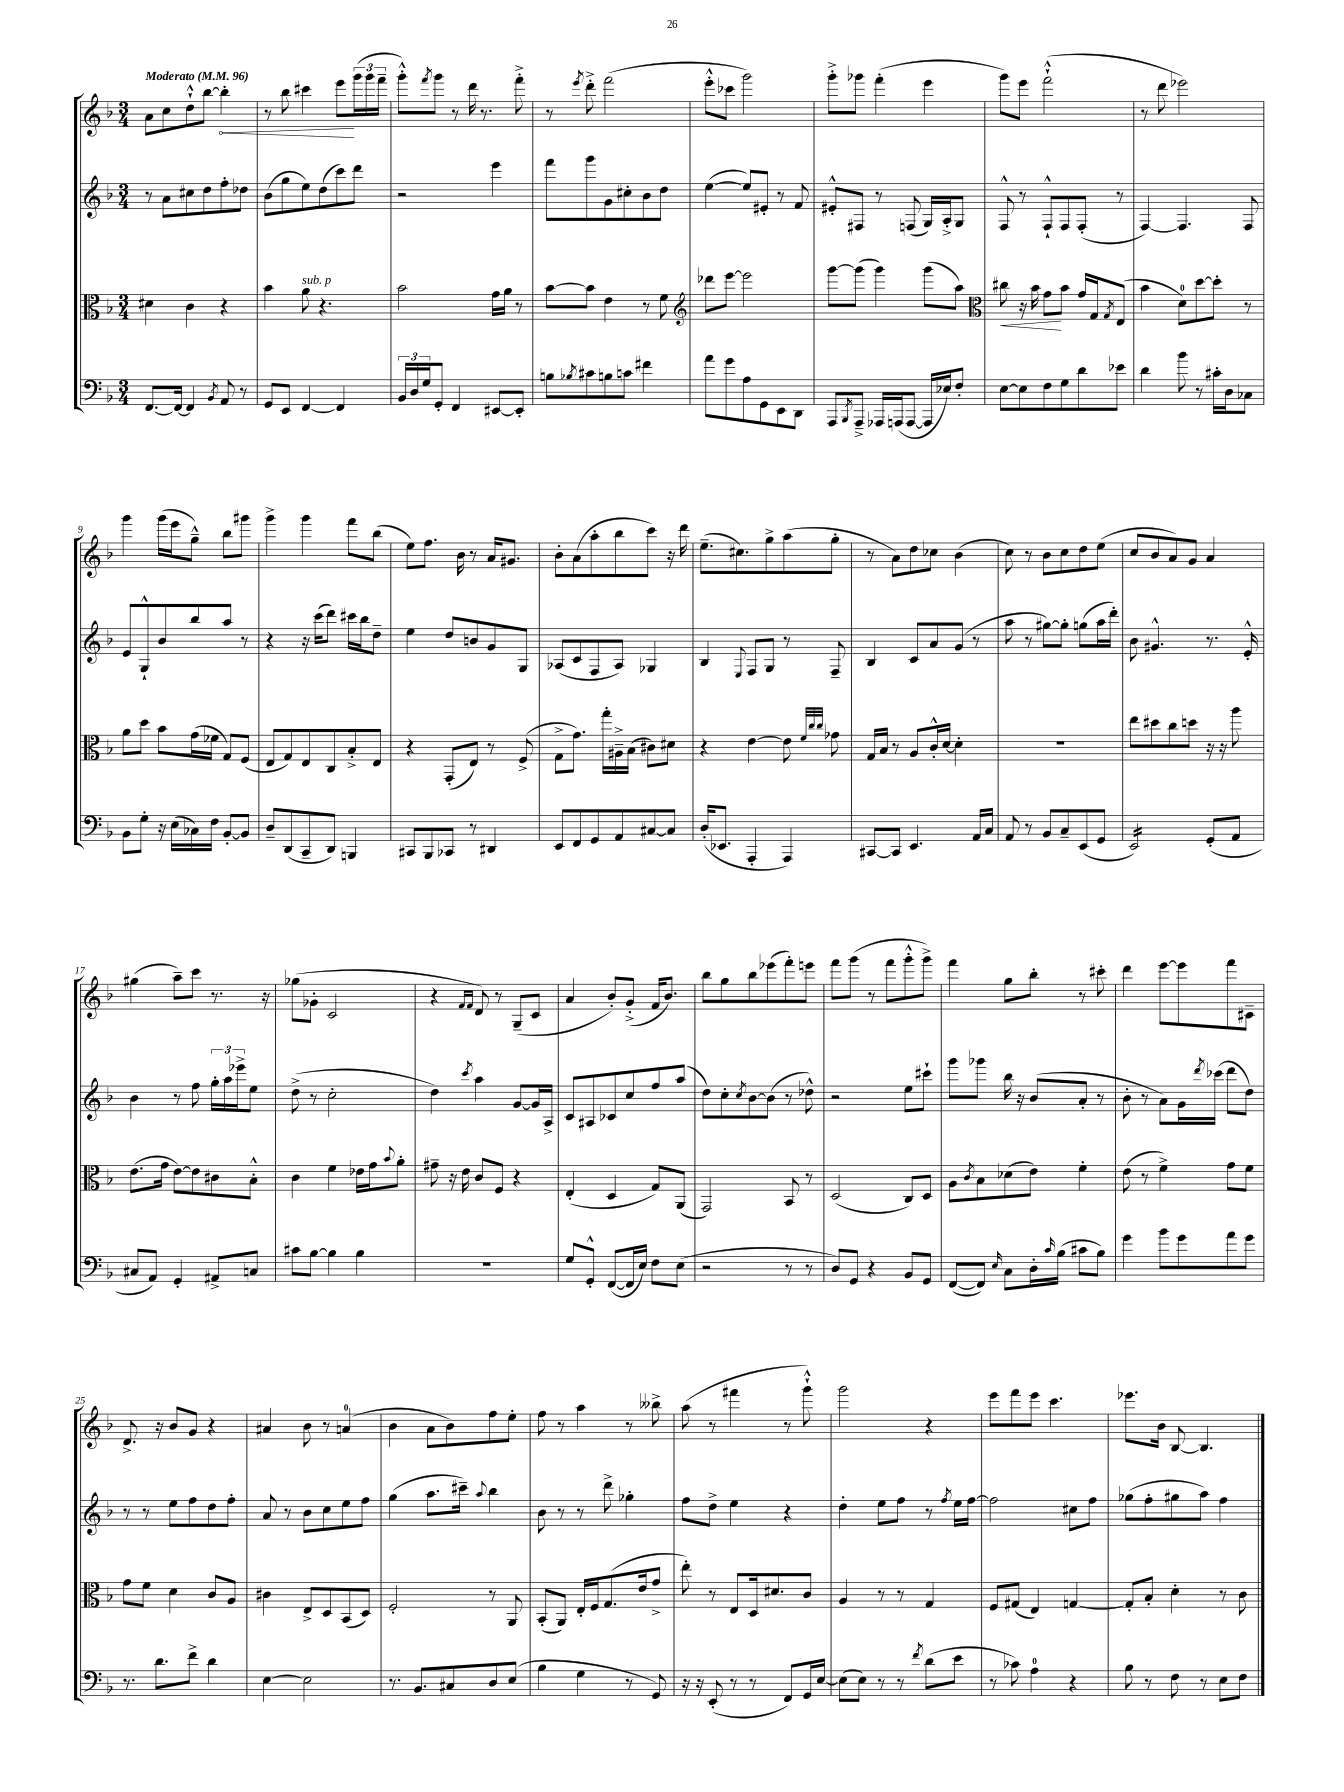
<<
\new StaffGroup <<
\new Staff = "s0" {
    \clef treble \key f \major \numericTimeSignature \time 3/4 \tempo "Moderato" 4 = 96
    a'8 c''8 d''8-!-^ bes''8~ \once \override Hairpin.circled-tip = ##t bes''4-.\< |
    r8 bes''8 cis'''4 e'''8\! \tuplet 3/2 { g'''16( g'''16 f'''16-- } |
    g'''8-.-^) \acciaccatura { f'''8 } g'''8 r8 d'''16 r8. f'''8-.-> |
    r8 \acciaccatura { e'''8 } d'''8-.-> f'''2( |
    e'''8-.-^ ces'''8 g'''2) |
    g'''8-.-> ges'''8 f'''4-.( e'''4 |
    g'''8) e'''8 f'''2-!-^( |
    r8 d'''8 ees'''2) |
    g'''4 g'''16( e'''16 g''8---^) bes''8 gis'''8 |
    g'''4-> g'''4 f'''8 bes''8( |
    e''8) f''8. bes'16 r8 a'16 gis'8. |
    bes'8-. a'8( a''8-. bes''8 c'''8) r16 d'''16 |
    e''8.--( cis''8.) g''8-> a''8( g''8-. |
    r8 a'8) d''8 ces''8 bes'4( |
    c''8) r8 bes'8 c''8 d''8 e''8( |
    c''8 bes'8 a'8) g'8 a'4 |
    gis''4( a''8--) c'''8 r8. r16 |
    ges''8( ges'8-. c'2 |
    r4 \grace { f'16 f'16 } d'8) r8 g8--( c'8 |
    a'4 bes'8-.) g'8-.->( f'16 bes'8.) |
    bes''8 g''8 bes''8 ees'''8( f'''8-.) e'''8 |
    f'''8 g'''8( r8 f'''8 g'''8-.-^ g'''8->) |
    f'''4 g''8 bes''8-. r8 cis'''8-. |
    d'''4 e'''8~ e'''8 f'''8 cis'8-- |
    d'8.-> r16 bes'8 g'8 r4 |
    ais'4 bes'8 r8 a'4-0( |
    bes'4 a'8 bes'8) f''8 e''8-. |
    f''8 r8 a''4 r8 beses''8-> |
    a''8( r8 fis'''4 r8 g'''8-!-^) |
    g'''2 r4 |
    e'''8 f'''8 e'''8 c'''4. |
    ees'''8. bes'16 bes8~ bes4. \bar "|." |
}
\new Staff = "s1" {
    \clef treble \key f \major \numericTimeSignature \time 3/4
    r8 a'8 cis''8 d''8 f''8-. des''8 |
    bes'8( g''8 e''8) d''8( c'''8) d'''8 |
    r2 e'''4 |
    f'''8 g'''8 g'8 cis''8-. bes'8 d''8 |
    e''4~( e''8) eis'8-. r8 f'8 |
    eis'8-.-^ fis8 r8 f8( g16) a16-.-> g8 |
    f8-^ r8 f8-!-^ f8 f8-.( r8 |
    f4~) f4. f8 |
    e'8 g8-!-^ bes'8 bes''8 a''8 r8 |
    r4 r16 c'''16( d'''8) cis'''16 bes''16 d''8-- |
    e''4 d''8 b'8 g'8 g8 |
    aes8( c'8 f8 aes8) ges4 |
    bes4 \appoggiatura { e8 } f8 g8 r8 f8-- |
    bes4 c'8 a'8 g'8( r8 |
    a''8 r8 gis''8~) gis''8-. g''8( a''16 d'''16-.) |
    bes'8 gis'4.-^ r8. e'16-.-^ |
    bes'4 r8 f''8 \tuplet 3/2 { g''16-. a''16 ees'''16-> } e''8 |
    d''8->( r8 c''2-. |
    d''4) \acciaccatura { c'''8 } a''4 g'8~ g'16 a16-> |
    c'8 ais8 ces'8 c''8 f''8 a''8( |
    d''8) c''8-. \acciaccatura { c''8 } bes'8~ bes'8( r8 des''8-^) |
    r2 e''8 cis'''8-! |
    g'''8 ges'''8 bes''16 r16 bes'8( a'8-. r8 |
    bes'8-. r8 a'8) g'16 \acciaccatura { d'''8 } ces'''16( d'''8 d''8) |
    r8 r8 e''8 f''8 d''8 f''8-. |
    a'8 r8 bes'8 c''8 e''8 f''8 |
    g''4( a''8. cis'''16--) \appoggiatura { a''8 } bes''4 |
    bes'8 r8 r8 d'''8-> ges''4-. |
    f''8 d''8-> e''4 r4 |
    d''4-. e''8 f''8 r8 \acciaccatura { f''8 } e''16 f''16~ |
    f''2 cis''8 f''8 |
    ges''8( f''8-. gis''8 a''8) f''4 \bar "|." |
}
\new Staff = "s2" {
    \clef alto \key f \major \numericTimeSignature \time 3/4
    dis'4 c'4 r4 |
    bes'4 a'8^\markup { \italic "sub. p" } r4. |
    bes'2 g'16 a'16 r8 |
    bes'8~ bes'8 e'4 r8 f'8 |
    \clef treble des'''8 e'''8~ e'''2 |
    g'''8~ g'''8( g'''4) g'''8( a''8) |
    \clef alto cis''8\< r16 bes'16 g'8\! bes'8 g'16 g16 \acciaccatura { g8 } e8( |
    bes'4 d'8-0) d''8~ d''8-. r8 |
    a'8 d''8 bes'8 g'16( fes'16 g8) f8( |
    e8 g8) e8 c8 bes8-.-> e8 |
    r4 g,8-.( e8) r8 f8->( |
    g8-> g'8.) g''16-. ais16---> bes16( cis'8) dis'8 |
    r4 e'4~ e'8 \grace { f'32 c''32 c''32 } ges'8 |
    g16 bes16 r8 a8 c'16-.-^ d'16~ d'4-. |
    R2. |
    e''8 dis''8 c''8 d''8 r16 r16 a''8 |
    e'8.( g'16 e'8~) e'8 cis'8 bes8-.-^ |
    c'4 f'4 ees'16 g'16 \appoggiatura { bes'8 } a'8-. |
    gis'8-- r16 e'16 c'8 f8 r4 |
    e4-.( d4 g8) a,8( |
    g,2) bes,8 r8 |
    d2( c8) d8 |
    a8 \acciaccatura { c'8 } bes8 des'8( e'8) f'4-. |
    e'8( r8 f'4->) g'8 f'8 |
    g'8 f'8 d'4 c'8 a8 |
    cis'4 e8-> d8 bes,8( d8) |
    f2-. r8 a,8 |
    bes,8-.( a,8) e16-. f16 g8.( e'16 g'8-> |
    e''8-.) r8 e8 d16 dis'8. c'8 |
    a4 r8 r8 g4 |
    f8 gis8( e4) g4~ |
    g8-. bes8-. d'4-. r8 c'8 \bar "|." |
}
\new Staff = "s3" {
    \clef bass \key f \major \numericTimeSignature \time 3/4
    f,8.~ f,16~ f,4 \acciaccatura { bes,8 } a,8 r8 |
    g,8 e,8 f,4~ f,4 |
    \tuplet 3/2 { bes,16 d16 g16 } g,8-. f,4 eis,8~ eis,8-. |
    b8 \acciaccatura { bes8 } cis'8 b8 c'8 fis'4 |
    a'8 g'8 a8 g,8 e,8 d,8 |
    a,,8 \acciaccatura { bes,,8 } a,,8---> aes,,16 a,,16( a,,8~ a,,16 ees16) f8-. |
    e8~ e8 f8 g8 d'8 ees'8 |
    d'4 bes'8 r8 cis'16-. d16 ces8 |
    bes,8 g8-. r16 e16( ces16) f16 bes,8~-. bes,8 |
    d8-- d,8( c,8-- d,8) b,,4 |
    cis,8 bes,,8 ces,8 r8 dis,4 |
    e,8 f,8 g,8 a,8 cis8~ cis8 |
    d16-.( ees,8. a,,4-. a,,4) |
    cis,8~ cis,8 e,4. a,16 c16 |
    a,8 r8 bes,8 c8-- e,8( g,8 |
    e,2:16) g,8-.( a,8 |
    cis8 a,8) g,4-. ais,8-> c8 |
    cis'8 bes8~ bes4 bes4 |
    R2. |
    g8 g,8-.-^ f,8~( f,16 e16) f8 e8( |
    r2 r8 r8 |
    d8) g,8 r4 bes,8 g,8 |
    f,8~( f,8) \grace { e16 } c8 d16-. \grace { c'16 } bes16( cis'8 bes8) |
    g'4 bes'8 g'8 a'8 g'8 |
    r8. d'8. f'8-> d'4 |
    e4~ e2 |
    r8. bes,8. cis8 d8 e8( |
    bes4 g4 r8 g,8) |
    r16 r16 e,8-.( r8 r8 f,8) g,16 e16~ |
    e8( e8) r8 r8 \acciaccatura { f'8 } d'8( e'8 |
    r8 ces'8) a4-0 r4 |
    bes8 r8 f8 r8 e8 f8 \bar "|." |
}
>>
>>
